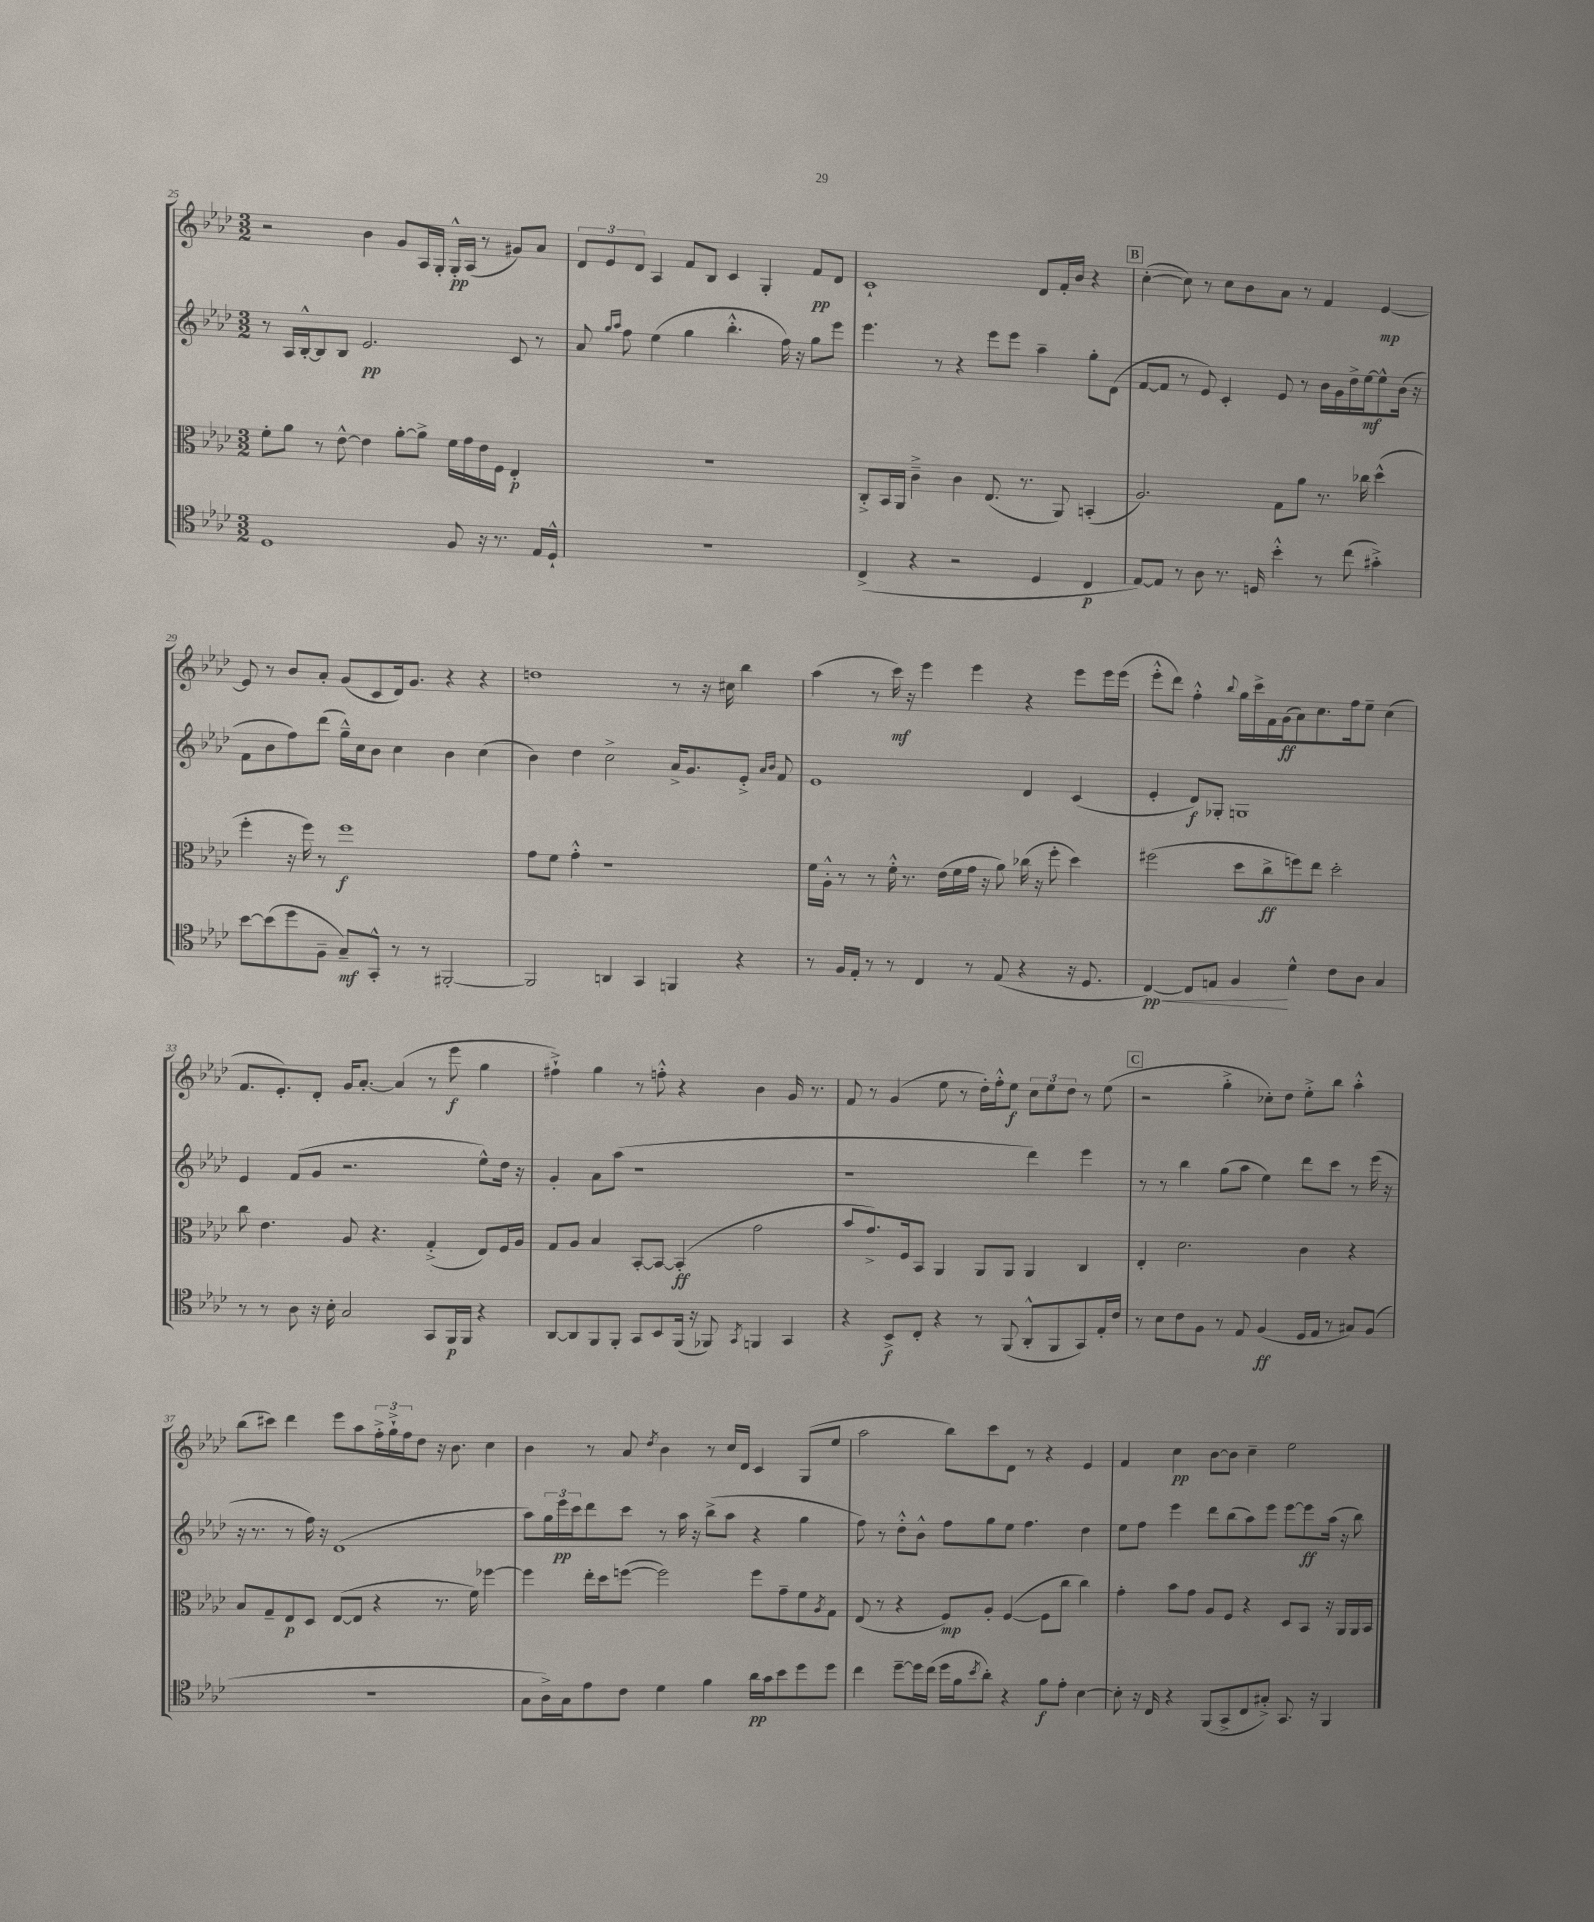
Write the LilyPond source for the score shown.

<<
\new StaffGroup <<
\new Staff = "s0" {
    \clef treble \key aes \major \numericTimeSignature \time 3/2
    r2 bes'4 g'8 aes16 g16-. g16-.-^\pp aes16( r8 gis'8) aes'8 |
    \tuplet 3/2 { des'8 ees'8 des'8 } aes4 f'8 bes8 c'4 g4-. f'8\pp des'8 |
    c'1-! des'8 f'16-. bes'16 r4 |
    \mark \markup { \box "B" } c''4~-.( c''8) r8 c''8 bes'8 aes'8 r8 f'4 ees'4~\mp |
    ees'8 r8 bes'8 aes'8-. g'8( c'8 des'16) g'8. r4 r4 |
    d''1 r8 r16 cis''16 bes''4 |
    aes''4( r8 c'''16\mf) r16 ees'''4 ees'''4 r4 ees'''8 ees'''16 ees'''16( |
    ees'''8-.-^ des'''8) f''4-.-^ \appoggiatura { bes''8 } g''16 c'''16-> f'16 g'16\ff( aes'8) c''8. f''16 ees''8-- c''4( |
    f'8. ees'8.-.) des'8-. g'16 aes'8.~-. aes'4( r8 ees'''8\f g''4 |
    fis''4-!->) g''4 r8 f''8-.-^ r4 bes'4 g'16 r8. |
    f'8 r8 g'4( ees''8 r8 des''16-.) f''16-.-^ ees''8\f \tuplet 3/2 { c''8 ees''8 des''8 } r8 ees''8( |
    \mark \markup { \box "C" } r2 g''4-.-> ces''8-.) des''8 ees''8-.-> bes''8 aes''4-.-^ |
    bes''8( cis'''8) des'''4 ees'''8 aes''8 \tuplet 3/2 { f''16-.-> g''16-!-> f''16 } des''8 r16 bes'8. c''4 |
    bes'4 r8 aes'8 \acciaccatura { des''8 } bes'4 r8 c''16 des'16 c'4 g8( ees''8 |
    aes''2 bes''8) c'''8 des'8 r8 r4 ees'4 |
    f'4 c''4\pp bes'8~ bes'8 c''4-- ees''2 \bar "|." |
}
\new Staff = "s1" {
    \clef treble \key aes \major \numericTimeSignature \time 3/2
    r8 aes16 bes16~-.-^ bes8 bes8 ees'2.\pp c'8 r8 |
    aes'8 \grace { g''16 aes''16 } f''8 ees''4( g''4 bes''4.-.-^ f''16) r16 g''8 ees'''8 |
    ees'''4. r8 r4 ees'''8 ees'''8 aes''4-- g''8-. des'8( |
    \mark \markup { \box "B" } f'8~ f'8 r8 ees'8) c'4-. ees'8 r8 bes'16 g'16 des''16-> ees''16~\mf ees''8-^ bes'16( r16 |
    f'8 bes'8 f''8) des'''8( g''16---^) c''16 bes'8 c''4 bes'4 c''4( |
    bes'4) des''4 c''2-> aes'16-> g'8. ees'8-.-> \grace { aes'16 bes'16 } f'8 |
    ees'1 des'4 c'4( |
    ees'4-. des'8\f) ges8-. g1 |
    ees'4 f'8( g'8 r2. ees''8-^) des''16 r16 |
    g'4-. aes'8 aes''8( r1 |
    r1 des'''4) ees'''4 |
    \mark \markup { \box "C" } r8 r8 bes''4 g''8( aes''8 ees''4) des'''8 c'''8 r8 ees'''16( r16 |
    r16 r8. r8 f''16) r16 des'1( |
    aes''8) \tuplet 3/2 { g''16 ees'''16\pp c'''16 } des'''8 c'''8 r8 aes''16 r16 bes''8->( aes''8 r4 g''4 |
    f''8) r8 des''8-.-^ bes'8-^ f''8 g''8 ees''8 f''4. des''4 |
    ees''8 f''8 ees'''4 des'''8 bes''8( aes''8) ees'''8 ees'''8~ ees'''8\ff aes''16( r16 bes''8) \bar "|." |
}
\new Staff = "s2" {
    \clef alto \key aes \major \numericTimeSignature \time 3/2
    f'8-. aes'8 r8 ees'8~-^ ees'4 aes'8~-. aes'8-> f'16 g'16 ees'16 f16 ees4-.\p |
    R1. |
    c8-.-> bes,16 aes,16 c'4---> c'4 ees8.( r8. aes,8) b,4-.( |
    \mark \markup { \box "B" } aes2.) g8 aes'8 r8. ces''16 des''4-^( |
    f''4-. r16 f''16) r8 f''1\f |
    g'8 f'8 g'4-.-^ r1 |
    f'16 aes16-.-^ r8 r8 f'16-.-^ r8. ees'16( f'16 g'16 r16 aes'8) ces''16( r16 f''8-. des''4) |
    fis''2( des''8 c''8->\ff f''8) ees''8 des''2-. |
    c''8 ees'4. aes8 r4. g4-.->( ees8) f16 aes16 |
    g8 aes8 bes4 bes,8~-. bes,8~ bes,4-.\ff( g'2 |
    bes'8 g'8.->) f16 bes,8 aes,4 aes,8 aes,8 aes,4 c4 |
    \mark \markup { \box "C" } ees4-. des'2. c'4 r4 |
    bes8 g8-- ees8\p des8 ees8~( ees8 r4 r8. f'16) fes''4~ |
    fes''4 ees''16-. des''16 f''8~( f''2) f''8 g'8-- f'8 \acciaccatura { aes8 } g8 |
    ees8( r8 r4 f8\mp) aes8-. f4~( f8 c''8 c''4) |
    g'4-. bes'8 g'8 aes8 f8 r4 des8 bes,8 r16 aes,16 aes,16 bes,16 \bar "|." |
}
\new Staff = "s3" {
    \clef tenor \key aes \major \numericTimeSignature \time 3/2
    des1 f8 r16 r8. ees16 des16-!-^ |
    R1. |
    c4->( r4 r2 des4 c4\p |
    \mark \markup { \box "B" } ees8~) ees8 r8 aes8 r8. d16 bes'4-.-^ r8 c''8( gis'4-.->) |
    bes'8~ bes'8( des''8 f8-- g8--\mf) g,8-.-^ r8 r8 fis,2~-. |
    fis,2 a,4 g,4 f,4 r4 |
    r8 f16 ees16-. r8 r8 c4 r8 ees8( r4 r16 des8. |
    c4~\pp\<) c8 e8 f4\! des'4-^ c'8 aes8 g4 |
    r8 r8 aes8 r16 bes16-. g2 g,8 f,16\p f,16 r4 |
    aes,8~ aes,8 f,8 f,8-. g,8 bes,8 f,16( r16 fes,8) \acciaccatura { g,8 } f,4 g,4 |
    r4 bes,8->\f c8-. r4 r8 f,8( aes,8-.-^ f,8 g,8) ees16-. c'16 |
    \mark \markup { \box "C" } r8 bes8 c'8 f8 r8 ees8 f4\ff( des16 ees16 r8 gis8) f8( |
    R1. |
    g8 aes16->) g16 ees'8 c'8 des'4 f'4 aes'16\pp g'16 bes'8 des''8 des''8 |
    c''4 des''8~-- des''16 c''16( des''16 f'16 \acciaccatura { bes'8 } aes'8-.) r4 f'8\f ees'8-. bes4~ |
    bes8-. r16 c16 r4 f,8( g,8-> c8 gis8-.->) g,8. r16 f,4 \bar "|." |
}
>>
>>
\layout { \context { \Score currentBarNumber = #25 } }
